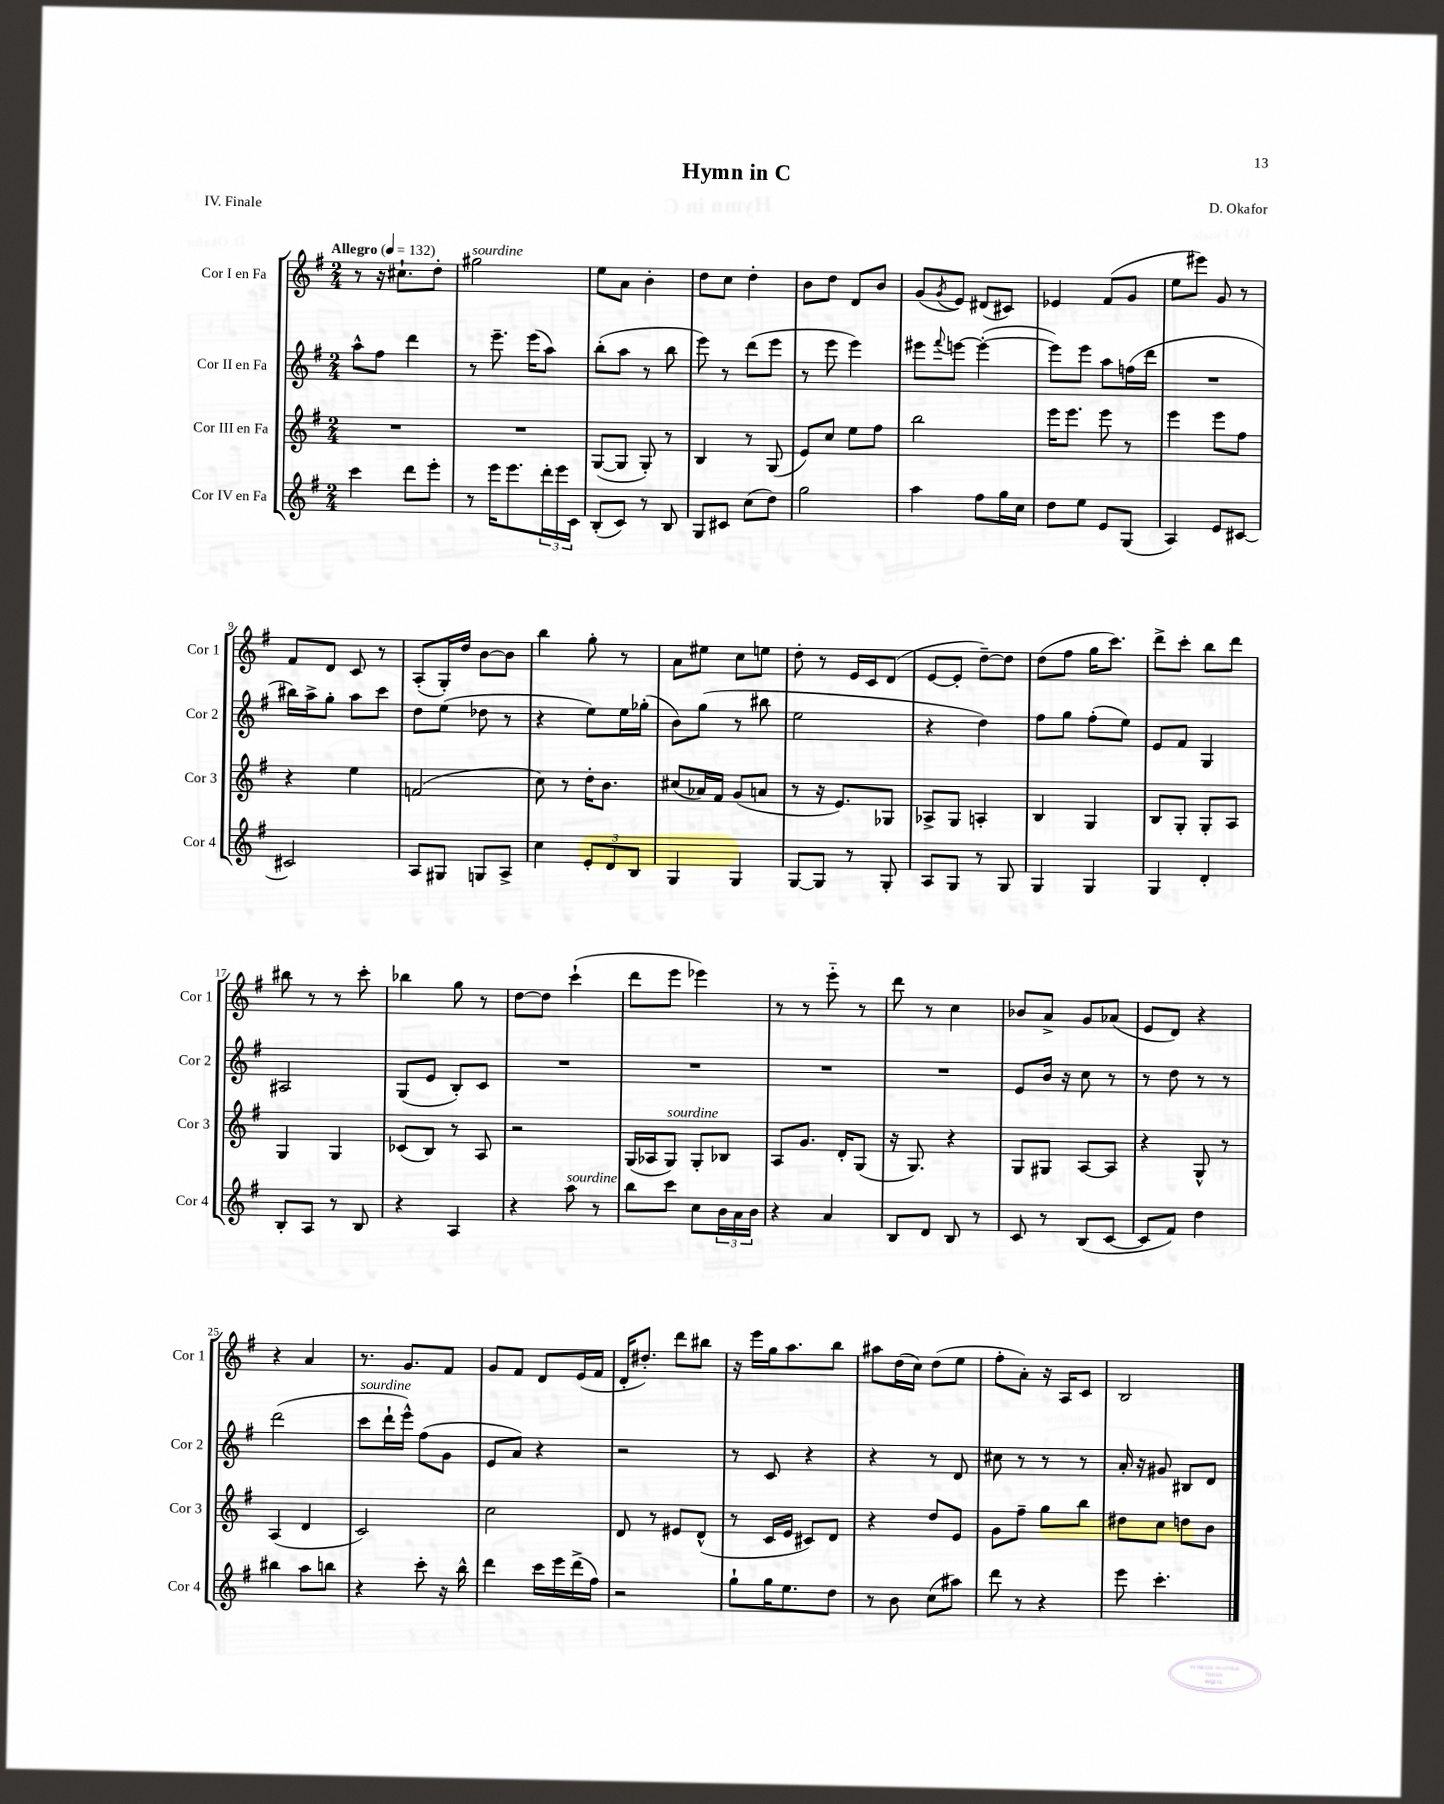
\header { title = "Hymn in C" composer = "D. Okafor" piece = "IV. Finale" }
<<
\new StaffGroup <<
\new Staff = "s0" \with { instrumentName = "Cor I en Fa" shortInstrumentName = "Cor 1" } {
    \clef treble \key g \major \numericTimeSignature \time 2/4 \tempo "Allegro" 4 = 132
    r8 r16 cis''8.-! d''8-. |
    gis''2^\markup { \italic "sourdine" } |
    e''8 a'8 b'4-. |
    d''8 c''8 d''4-. |
    b'8 d''8 d'8 b'8 |
    g'8( \acciaccatura { g'8 } e'8) dis'8( cis'8) |
    ees'4 fis'8( g'8 |
    e''8 eis'''8) g'8 r8 |
    fis'8 d'8 c'8 r8 |
    a8-.( g16-.) d''16 b'8~ b'8 |
    b''4 g''8-. r8 |
    a'8 eis''8 c''8 e''8 |
    d''8-. r8 e'16 c'16 d'8( |
    e'8~ e'8-. d''8~--) d''8 |
    d''8( fis''8 g''16 c'''8.) |
    d'''8-> c'''8-. b''8 d'''8 |
    bis''8 r8 r8 c'''8-. |
    bes''4 g''8 r8 |
    d''8~ d''8 c'''4-!( |
    d'''8 e'''8 ees'''4) |
    r8 r8 e'''8-_ r8 |
    d'''8 r8 c''4 |
    bes'8 a'8-> g'8 aes'8( |
    e'8 d'8) r4 |
    r4 a'4 |
    r8. g'8. fis'8 |
    g'8 fis'8 d'8 e'16( fis'16 |
    d'16-. dis''8.-.) d'''8 bis''8 |
    r16 e'''16 g''16 a''8. b''8 |
    ais''8 d''16( c''16) d''8( e''8 |
    fis''8-. a'8-.) r16 a16 c'8 |
    b2 \bar "|." |
}
\new Staff = "s1" \with { instrumentName = "Cor II en Fa" shortInstrumentName = "Cor 2" } {
    \clef treble \key g \major \numericTimeSignature \time 2/4
    a''8-^ fis''8 d'''4 |
    r8 e'''8.-- e'''16( a''8) |
    b''8-.( a''8 r8 b''8 |
    e'''8) r8 d'''8( e'''8 |
    r8 e'''8 e'''4) |
    eis'''8 \appoggiatura { fis'''8 } e'''8~ e'''4~-.( |
    e'''8) e'''8 a''8 f''16( d'''16 |
    R2 |
    bis''16) a''16-> g''8-. a''8 c'''8 |
    d''8 e''8( des''8 r8 |
    r4 e''8) e''16 ges''16-.( |
    b'8) g''8( r8 bis''8 |
    e''2 |
    r4 d''4) |
    fis''8 g''8 fis''8-.( e''8) |
    e'8 fis'8 g4 |
    ais2 |
    g8( e'8 b8-.) c'8 |
    R2 |
    R2 |
    R2 |
    R2 |
    e'8 b'16 r16 c''8 r8 |
    r8 d''8 r8 r8 |
    d'''2( |
    c'''8^\markup { \italic "sourdine" } d'''16-! e'''16-^) fis''8( g'8 |
    e'8 a'8) r4 |
    r2 |
    r8 c'8 r4 |
    r4 r8 d'8 |
    cis''8 r8 r8 r8 |
    a'16-. r16 gis'8 bis8 d'8 \bar "|." |
}
\new Staff = "s2" \with { instrumentName = "Cor III en Fa" shortInstrumentName = "Cor 3" } {
    \clef treble \key g \major \numericTimeSignature \time 2/4
    R2 |
    R2 |
    g8~( g8 g8-.) r8 |
    b4 r8 g8( |
    e'8) c''8 e''8 fis''8 |
    b''2 |
    e'''16 e'''8. e'''8 r8 |
    e'''4 e'''8 fis''8 |
    r4 e''4 |
    f'2( |
    c''8) r8 d''16-. b'8. |
    cis''8( aes'16) fis'16 g'8( a'8 |
    r8 r16 e'8.) ges8 |
    aes8-> g8 a4-. |
    b4 g4 |
    b8 g8-. g8-. a8 |
    g4 g4 |
    ces'8( b8) r8 a8 |
    r2 |
    g16( aes16 g8^\markup { \italic "sourdine" }) g8-. bes8 |
    a8 g'8. d'16-. g8( |
    r16 g8.) r4 |
    g8 gis8 a8~ a8 |
    r4 g8-^ r8 |
    a4( d'4 |
    c'2) |
    c''2 |
    d'8 r8 eis'8 d'8-^( |
    r8 c'16 e'16 cis'8) d'8 |
    r4 d''8 e'8 |
    g'8 fis''8-- g''8 b''8 |
    dis''8 c''8 d''8 b'8 \bar "|." |
}
\new Staff = "s3" \with { instrumentName = "Cor IV en Fa" shortInstrumentName = "Cor 4" } {
    \clef treble \key g \major \numericTimeSignature \time 2/4
    c'''4 d'''8 e'''8-. |
    r8 e'''16 e'''8. \tuplet 3/2 { d'''16-. e'''16 c'16 } |
    b8-.( c'8) r8 b8 |
    g8 cis'8 c''8( d''8) |
    g''2 |
    a''4 fis''8 g''16 c''16 |
    d''8 e''8 e'8 g8( |
    a4) e'8 cis'8~ |
    cis'2 |
    a8 gis8 g8 a8-> |
    c''4 \tuplet 3/2 { e'8-. d'8 b8 } |
    g4 g4 |
    g8~ g8 r8 g8-. |
    a8 g8 r8 g8 |
    g4 g4 |
    g4 d'4-. |
    b8-. a8 r8 b8 |
    r4 a4 |
    r4 a''8^\markup { \italic "sourdine" } r8 |
    b''8 c'''8 c''8 \tuplet 3/2 { b'16 a'16 b'16 } |
    r4 a'4 |
    b8 d'8 b8 r8 |
    c'8 r8 b8( c'8~ |
    c'8 fis'8) d''4 |
    bis''4 a''8 b''8 |
    r4 c'''8-. r16 b''16-^ |
    d'''4 c'''16 e'''16 d'''16->( fis''16) |
    r2 |
    g''8-! g''16 e''8. d''8 |
    r8 b'8 c''8( ais''8) |
    d'''8 r8 r4 |
    e'''8 c'''4.-. \bar "|." |
}
>>
>>
